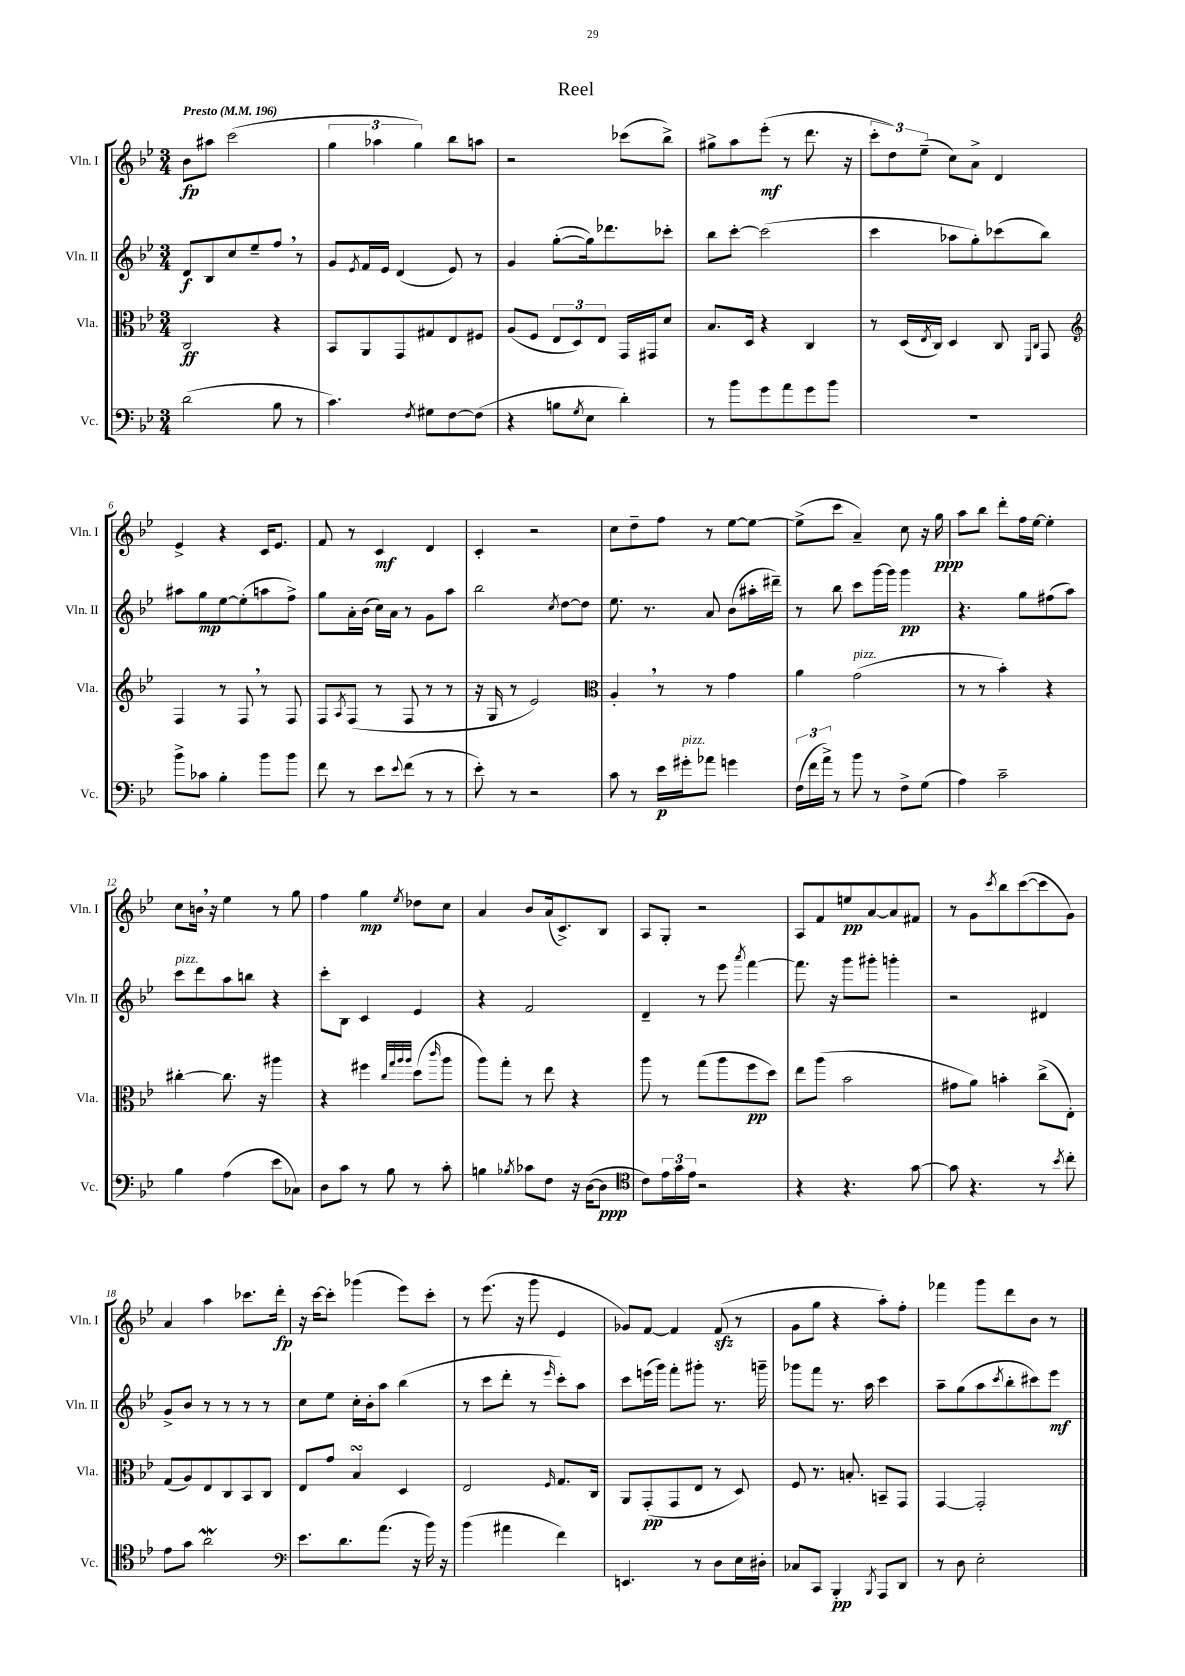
\header { title = "Reel" }
<<
\new StaffGroup <<
\new Staff = "s0" \with { instrumentName = "Vln. I" shortInstrumentName = "Vln. I" } {
    \clef treble \key bes \major \numericTimeSignature \time 3/4 \tempo "Presto" 4 = 196
    bes'8\fp ais''8 c'''2( |
    \tuplet 3/2 { g''4 aes''4 g''4) } bes''8 a''8 |
    r2 ces'''8( bes''8->) |
    gis''8-> a''8 ees'''8-.\mf( r8 d'''8. r16 |
    \tuplet 3/2 { c'''8-. d''8) ees''8--( } c''8) a'8-> d'4 |
    ees'4-> r4 c'16 ees'8. |
    f'8 r8 c'4\mf d'4 |
    c'4-. r2 |
    c''8 d''8-- f''8 r8 ees''8~ ees''8~ |
    ees''8->( c'''8 a'4--) c''8 r16 g''16\ppp |
    a''8 bes''8 d'''8-. f''16 ees''16~ ees''4-. |
    c''8 b'16 \breathe r16 ees''4 r8 g''8 |
    f''4 g''4\mp \acciaccatura { ees''8 } des''8 c''8 |
    a'4 bes'8 a'16( c'8.->) bes8 |
    a8 g8-. r2 |
    a8 f'8 e''8\pp a'8~ a'8 fis'8 |
    r8 g'8 \acciaccatura { c'''8 } bes''8 c'''8~( c'''8 g'8) |
    a'4 a''4 ces'''8. d'''16-.\fp |
    r16 c'''16~ c'''8-. ges'''4( ees'''8) c'''8-. |
    r8 ees'''8.( r16 g'''8 ees'4 |
    ges'8) f'8~ f'4 f'8\sfz( r8 |
    g'8 g''8 r4 a''8-.) f''8-. |
    fes'''4 g'''8 d'''8 bes'8 r8 \bar "|." |
}
\new Staff = "s1" \with { instrumentName = "Vln. II" shortInstrumentName = "Vln. II" } {
    \clef treble \key bes \major \numericTimeSignature \time 3/4
    d'8\f bes8 c''8 ees''8-- f''8 \breathe r8 |
    g'8 \acciaccatura { ees'8 } f'16 ees'16 d'4( ees'8) r8 |
    g'4 g''8~-.( g''16) des'''8. ces'''8-. |
    bes''8 c'''8~-. c'''2( |
    c'''4 aes''8 g''8-.) ces'''8( bes''8) |
    ais''8 g''8\mp ees''8~ ees''8-.( a''8 f''8->) |
    g''8 a'16-. bes'16( c''16) a'16 r8 g'8 a''8 |
    bes''2 \acciaccatura { c''8 } d''8~ d''8 |
    ees''8. r8. a'8 bes'8( ais''16-. dis'''16--) |
    r8 bes''8 c'''8 g'''16~ g'''16 g'''4\pp |
    r4. g''8 fis''8( a''8) |
    c'''8^\markup { \italic "pizz." } d'''8 a''8 b''8 r4 |
    c'''8-. bes8 c'4 ees'4 |
    r4 f'2 |
    d'4-- r8 ees'''8 \acciaccatura { a'''8 } f'''4~ |
    f'''8. r16 g'''8 gis'''8-. g'''4-. |
    r2 dis'4 |
    g'8-> bes'8 r8 r8 r8 r8 |
    c''8 ees''8 c''16-. bes'16-. a''8 bes''4( |
    r8 c'''8 d'''8-. r8 \grace { ees'''16 } c'''8-.) a''8 |
    c'''8 e'''16( g'''16) f'''8-. gis'''8-. r8. g'''16-- |
    ges'''8 f'''8 r8. a''16 c'''4 |
    a''8-- g''8( a''8 \acciaccatura { c'''8 } bes''8-. cis'''8) ees'''8\mf \bar "|." |
}
\new Staff = "s2" \with { instrumentName = "Vla." shortInstrumentName = "Vla." } {
    \clef alto \key bes \major \numericTimeSignature \time 3/4
    c2\ff r4 |
    bes,8 a,8 g,8 gis8 ees8 fis8 |
    a8( f8 \tuplet 3/2 { ees8 d8) ees8 } g,16 gis,16 d'8 |
    bes8. d16 r4 c4 |
    r8 d16( \acciaccatura { ees8 } c16) d4 c8 \grace { f,16 c16 } g,8 |
    \clef treble f4 r8 f8 \breathe r8 f8 |
    f8 \acciaccatura { a8 } f8( r8 f8 r8 r8 |
    r16 g16 r8 ees'2) |
    \clef alto a4-. \breathe r8 r8 g'4 |
    a'4 g'2^\markup { \italic "pizz." }( |
    r8 r8 bes'4-.) r4 |
    cis''4~-. cis''8. r16 ais''4 |
    r4 fis''4 \grace { c''32 g''32 a''32 a''32 } d''8( \grace { c'''16 } a''8 |
    a''8) g''8-. r8 ees''8 r4 |
    a''8 r8 g''8( a''8 f''8\pp d''8) |
    ees''8 a''8( bes'2 |
    gis'8 a'8) b'4-. c''8->( ees8-.) |
    g8( a8) ees8 c8 bes,8 c8 |
    ees8 g'8 bes4\turn d4 |
    ees2 \grace { f16 } g8. c16 |
    a,8 g,8-.\pp( g,8 ees8 r8 d8) |
    f8 r8. b8.-. b,8-- g,8 |
    g,4~ g,2-. \bar "|." |
}
\new Staff = "s3" \with { instrumentName = "Vc." shortInstrumentName = "Vc." } {
    \clef bass \key bes \major \numericTimeSignature \time 3/4
    d'2( bes8 r8 |
    c'4.) \acciaccatura { f8 } gis8 f8~ f8( |
    r4 b8 \acciaccatura { g8 } ees8 d'4-.) |
    r8 bes'8 g'8 a'8 g'8 bes'8 |
    R2. |
    bes'8-> ces'8 bes4-. bes'8 bes'8 |
    f'8 r8 ees'8 \appoggiatura { ees'8 } f'8( r8 r8 |
    ees'8-.) r8 r2 |
    c'8 r8 ees'16\p gis'16-.^\markup { \italic "pizz." } aes'8 g'4 |
    \tuplet 3/2 { f16( f'16 a'16->) } r8 bes'8 r8 f8-> g8( |
    a4) c'2-- |
    bes4 a4( ees'8 ces8) |
    d8 c'8 r8 bes8 r8 c'8-. |
    b4 \acciaccatura { bes8 } ces'8 f8 r16 d16~( d8\ppp |
    \clef tenor c'8) \tuplet 3/2 { ees'16 g'16 ees'16 } r2 |
    r4 r4. g'8~ |
    g'8 r4. r8 \acciaccatura { bes'8 } c''8-. |
    ees'8 g'8 a'2\mordent |
    \clef bass ees'8. d'8. a'8.( r16 bes'16) r16 |
    bes'4( ais'4 f'4) |
    e,4. r8 d8 ees16 dis16-. |
    ces8 c,8 bes,,4-.\pp \acciaccatura { bes,,8 } a,,8 d,8 |
    r8 d8 ees2-. \bar "|." |
}
>>
>>
